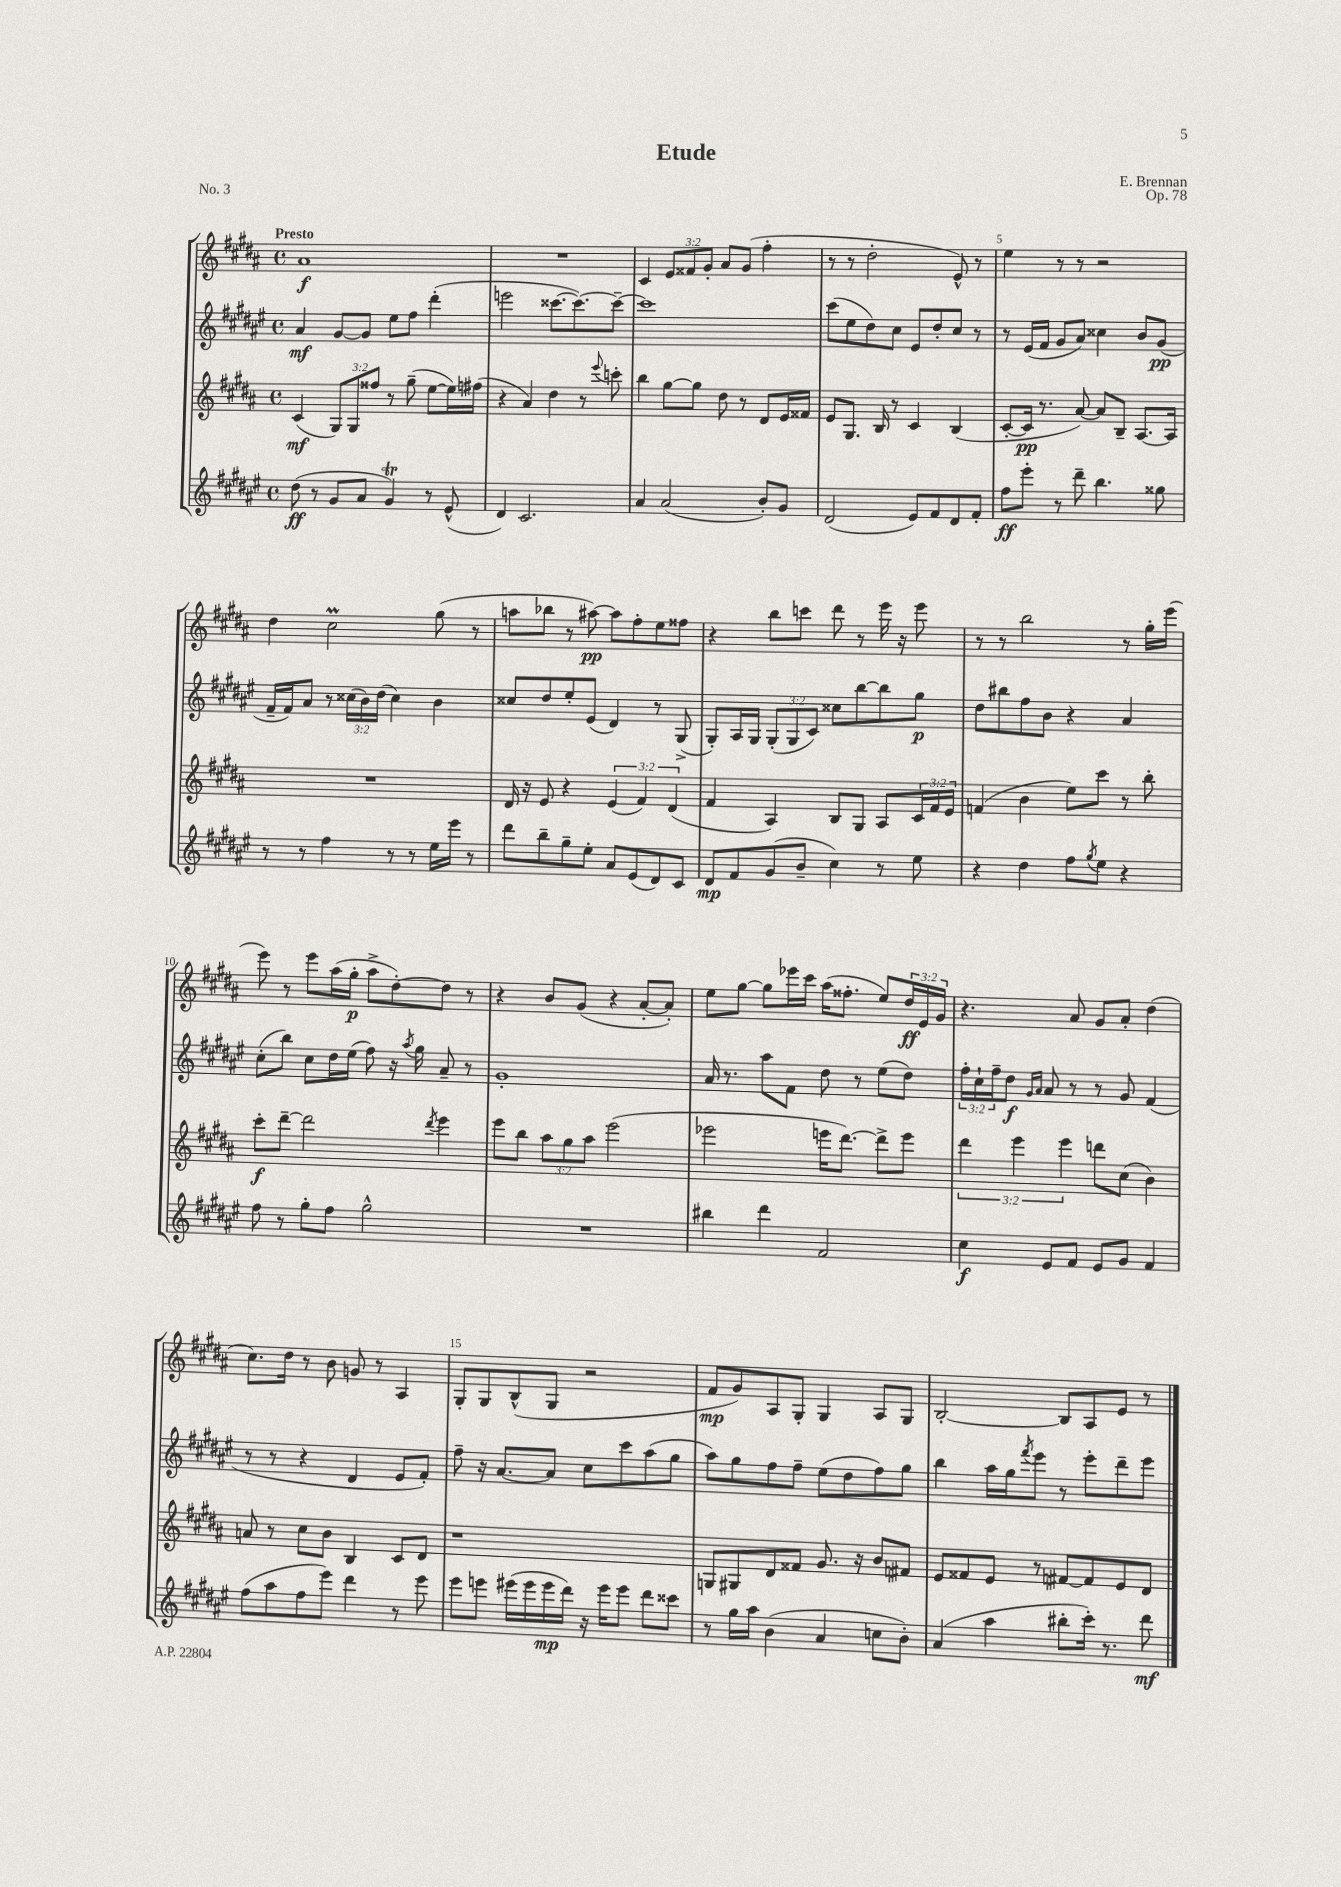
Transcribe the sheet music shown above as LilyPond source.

\header { title = "Etude" composer = "E. Brennan" opus = "Op. 78" piece = "No. 3" }
<<
\new StaffGroup <<
\new Staff = "s0" {
    \clef treble \key b \major \defaultTimeSignature \time 4/4 \override Staff.TupletNumber.text = #tuplet-number::calc-fraction-text \tempo "Presto"
    ais'1\f |
    R1 |
    cis'4 \tuplet 3/2 { e'8 fisis'8 gis'8-. } ais'8 gis'8( fis''4-. |
    r8 r8 dis''2-. e'8-^) r8 |
    e''4 r8 r8 r2 |
    dis''4 cis''2\prall gis''8( r8 |
    a''8 bes''8 r8 ais''8~\pp) ais''8 fis''8-. e''8 fisis''8 |
    r4 b''8 c'''8 dis'''8 r8 e'''16 r16 e'''8 |
    r8 r8 b''2 r8 gis''16-. e'''16( |
    e'''8) r8 e'''8 ais''16( gis''16-.\p ais''8-> dis''8~-.) dis''8 r8 |
    r4 b'8 gis'8( r4 ais'8~-. ais'8-.) |
    e''8 gis''8~ gis''8 ees'''16 cis'''16 ais''16( fisis''8.-. e''8) \tuplet 3/2 { dis''16\ff e'16 gis'16 } |
    r4. ais'8 gis'8 ais'8-. dis''4( |
    cis''8.) dis''16 r8 b'8 g'8 r8 ais4 |
    gis8-. gis8 b8-^( gis8 r2 |
    fis'8\mp gis'8) ais8 gis8-. gis4 ais8 gis8 |
    b2~-. b8 ais8 e'8 r8 \bar "|." |
}
\new Staff = "s1" {
    \clef treble \key fis \major \defaultTimeSignature \time 4/4 \override Staff.TupletNumber.text = #tuplet-number::calc-fraction-text
    ais'4\mf gis'8~ gis'8 eis''8 fis''8 dis'''4-.( |
    e'''2 cisis'''8.~ cisis'''8.~) cisis'''8~-- |
    cisis'''1 |
    cis'''8( eis''8 dis''8) cis''8 eis'8 dis''8-. cis''8 r8 |
    r8 eis'16( fis'16 gis'8 ais'8) cisis''4 b'8 gis'8\pp( |
    fis'16-- fis'16) ais'8 r8 \tuplet 3/2 { cisis''16( b'16) dis''16( } cisis''4) b'4 |
    cisis''8 dis''8 eis''8-. eis'8( dis'4) r8 gis8->( |
    gis8-.) ais16 gis16 \tuplet 3/2 { gis8-.( gis8 cis'8) } cisis''8 b''8~ b''8 gis''8\p |
    dis''8 bis''8 fis''8 b'8 r4 ais'4 |
    cis''8-.( b''8) cis''8 dis''16 eis''16( fis''8) r16 \acciaccatura { ais''8 } gis''16 ais'8-- r8 |
    gis'1-. |
    ais'16 r8. ais''8 fis'8 dis''8 r8 eis''8( dis''8) |
    \tuplet 3/2 { fis''16-. cis''16-! fis''16-- } dis''8\f \grace { gis'16 ais'16 } ais'8 r8 r8 gis'8 fis'4( |
    r8 r8 r4 dis'4 eis'8 fis'8-.) |
    fis''8-- r16 ais'8.~ ais'8 cis''8 cis'''8 ais''8( gis''8 |
    ais''8) gis''8 fis''8 fis''8-- eis''8( dis''8 fis''8) gis''8 |
    b''4 ais''16 gis''16 \acciaccatura { fis'''8 } eis'''8 r8 eis'''8-. dis'''8-- eis'''8 \bar "|." |
}
\new Staff = "s2" {
    \clef treble \key b \major \defaultTimeSignature \time 4/4 \override Staff.TupletNumber.text = #tuplet-number::calc-fraction-text
    cis'4\mf( \tuplet 3/2 { gis8) gis8 fisis''8 } r8 gis''8--( e''8~ e''16) fis''16( |
    r4 ais'4) dis''4 r8 \appoggiatura { e'''8 } c'''8-. |
    b''4 gis''8~ gis''8 dis''8 r8 dis'8 e'16 fisis'16 |
    e'8 gis8. b16 r8 cis'4 b4( |
    cis'8~-. cis'16\pp r8. ais'8~) ais'8 b8-- ais8.~ ais16 |
    R1 |
    dis'16 r16 e'8 r4 \tuplet 3/2 { e'4( fis'4) dis'4( } |
    fis'4 ais4) b8 gis8 ais8 \tuplet 3/2 { cis'16 fis'16 e'16 } |
    f'4( b'4 e''8) cis'''8 r8 b''8-. |
    cis'''8-.\f dis'''8~-- dis'''2 \acciaccatura { dis'''8 } e'''4 |
    e'''8 b''8 \tuplet 3/2 { ais''8 gis''8 ais''8 } e'''2( |
    ees'''2 e'''16 dis'''8.~) dis'''8-> e'''8 |
    \tuplet 3/2 { dis'''4 e'''4 e'''4 } d'''8 cis''8( b'4) |
    a'8 r8 cis''8 b'8 b4 cis'8 dis'8 |
    r1 |
    g8 gis8 dis'8 fisis'8 gis'8. r16 b'8 fis'8 |
    e'8 fisis'8 e'8 r8 fis'8~ fis'8 e'8 dis'8 \bar "|." |
}
\new Staff = "s3" {
    \clef treble \key fis \major \defaultTimeSignature \time 4/4
    dis''8\ff( r8 gis'8 ais'8 gis'4\trill) r8 eis'8-^( |
    dis'4) cis'2. |
    ais'4 ais'2( b'8-.) gis'8 |
    dis'2( eis'8) fis'8 dis'8 fis'8-. |
    fis''8\ff eis'''8-. r8 dis'''8-- b''4. gisis''8 |
    r8 r8 fis''4 r8 r8 eis''16 eis'''16 r8 |
    dis'''8 b''8-- gis''8-- eis''8-. ais'8 eis'8( dis'8) cis'8 |
    dis'8\mp fis'8 gis'8( b'8-- cis''4) r8 eis''8 |
    r4 dis''4 fis''8 \acciaccatura { gis''8 } eis''8 r4 |
    fis''8 r8 gis''8-. fis''8 gis''2-^ |
    R1 |
    bis''4 dis'''4 fis'2 |
    cis''4\f eis'8 fis'8 eis'8 gis'8 fis'4 |
    fis''8( ais''8 fis''8 eis'''8) dis'''4 r8 eis'''8 |
    eis'''8 e'''8 eis'''16( eis'''16 eis'''16\mp dis'''16) r16 eis'''16 eis'''8 dis'''8 cisis'''8 |
    r8 gis''16 ais''16 b'4( ais'4 c''8 b'8-.) |
    ais'4( ais''4 bis''8-. cis'''16-.) r8. dis'''8\mf \bar "|." |
}
>>
>>
\layout { \context { \Score \override BarNumber.break-visibility = ##(#f #t #t) barNumberVisibility = #(every-nth-bar-number-visible 5) } }
